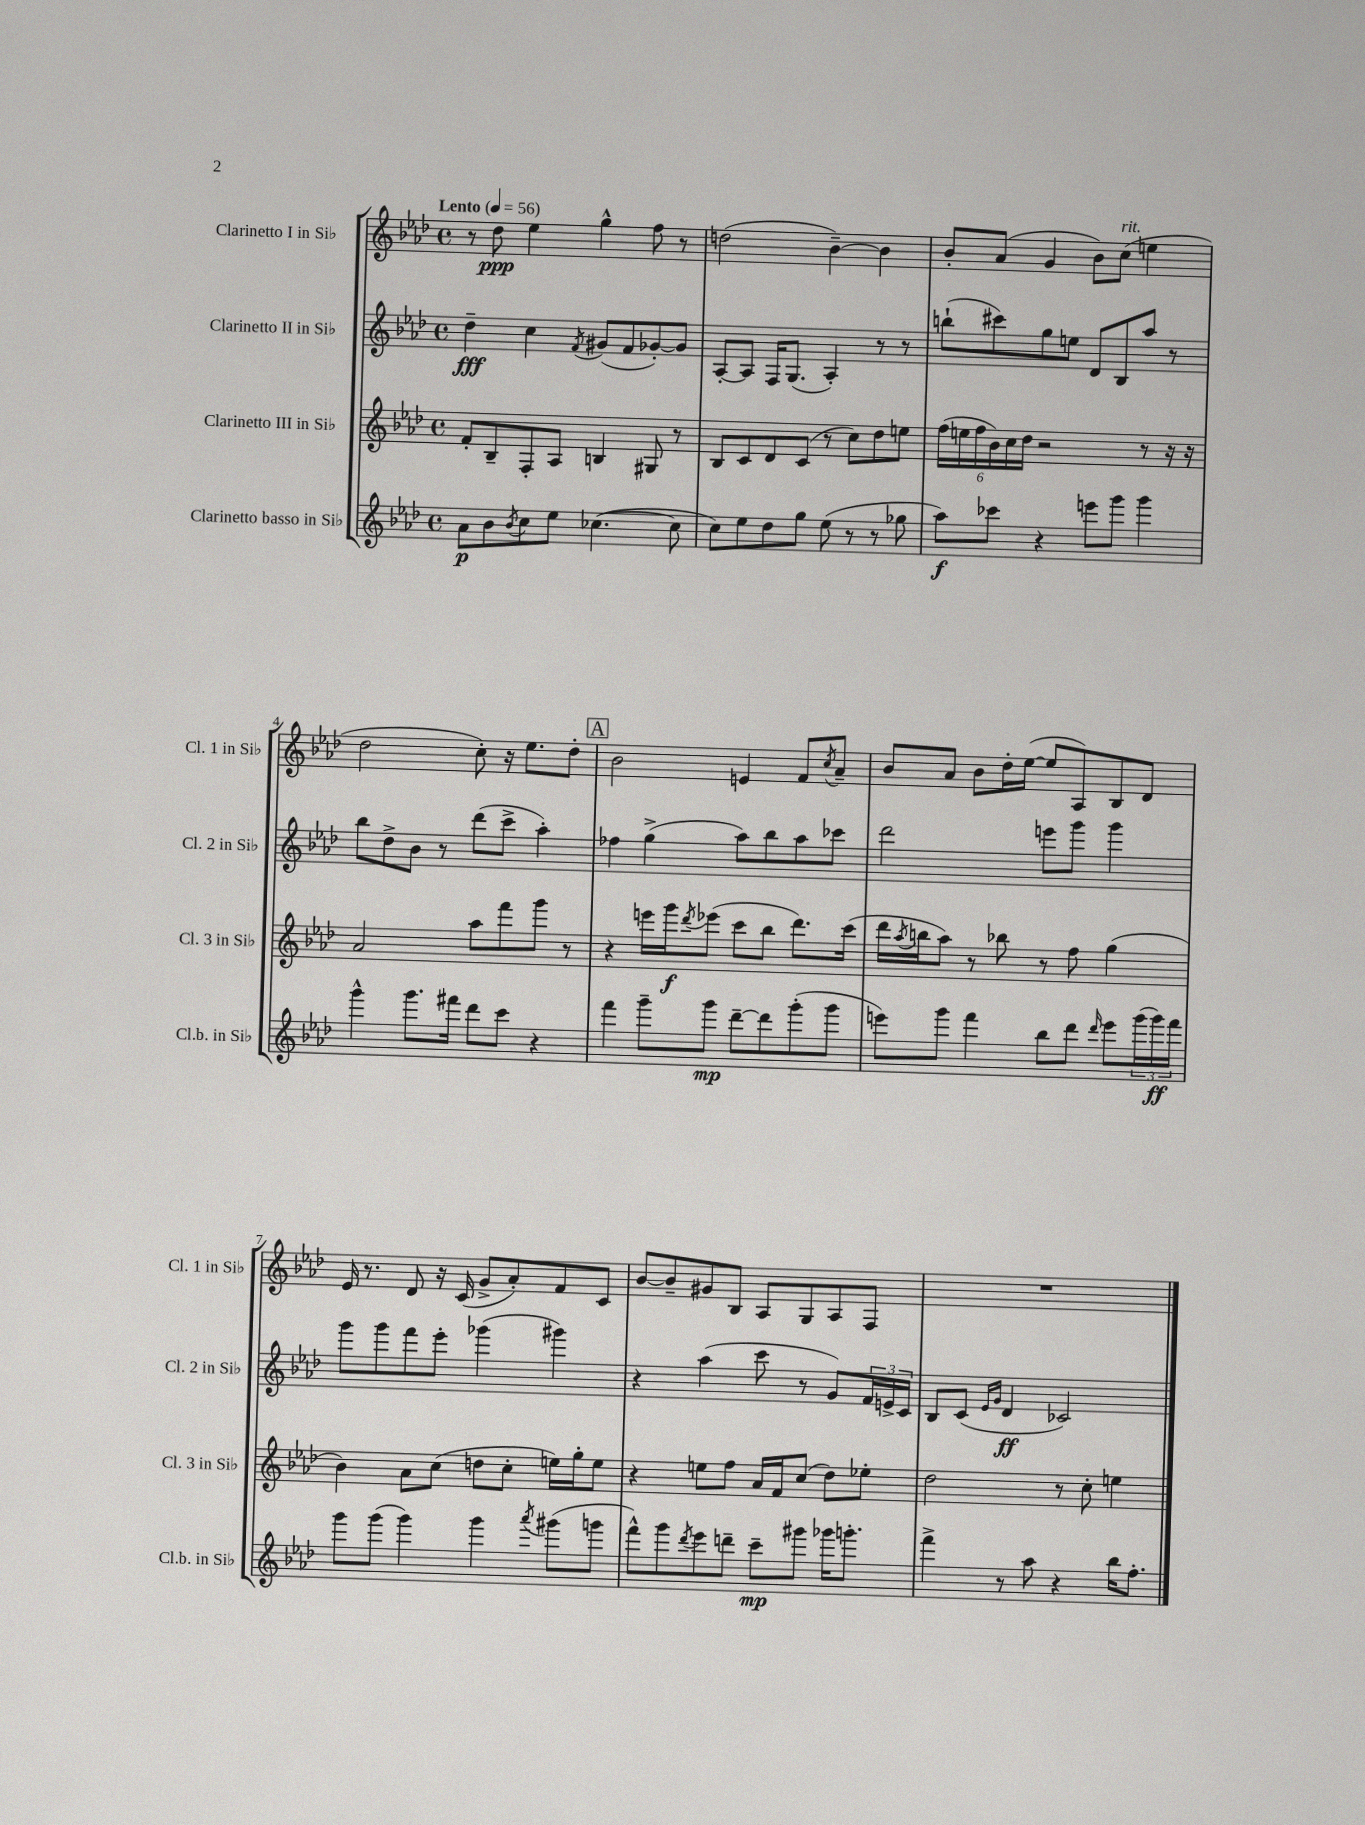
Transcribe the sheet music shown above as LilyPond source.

<<
\new StaffGroup <<
\new Staff = "s0" \with { instrumentName = "Clarinetto I in Sib" shortInstrumentName = "Cl. 1 in Sib" } {
    \clef treble \key aes \major \defaultTimeSignature \time 4/4 \tempo "Lento" 4 = 56
    r8 des''8\ppp ees''4 g''4-^ f''8 r8 |
    d''2( bes'4~--) bes'4 |
    bes'8-. aes'8( g'4 bes'8) c''8^\markup { \italic "rit." }( e''4 |
    des''2 c''8-.) r16 ees''8. des''8-. |
    \mark \markup { \box "A" } bes'2 e'4 f'8 \acciaccatura { c''8 } aes'8-- |
    bes'8 aes'8 bes'8 des''16-. ees''16~( ees''8 aes8) bes8 des'8 |
    ees'16 r8. des'8 r16 c'16( g'8-> aes'8-.) f'8 c'8 |
    bes'8~ bes'8-- gis'8 bes8 aes8 g8 aes8 f8 |
    R1 \bar "|." |
}
\new Staff = "s1" \with { instrumentName = "Clarinetto II in Sib" shortInstrumentName = "Cl. 2 in Sib" } {
    \clef treble \key aes \major \defaultTimeSignature \time 4/4
    des''4--\fff c''4 \acciaccatura { f'8 } gis'8( f'8 ges'8~-.) ges'8 |
    aes8~-. aes8 f16 g8.( aes4-.) r8 r8 |
    b''8-!( cis'''8) g''8 e''8 des'8 bes8 aes''8 r8 |
    bes''8 des''8-> bes'8 r8 des'''8( c'''8-> aes''4-.) |
    \mark \markup { \box "A" } fes''4 g''4->( aes''8) bes''8 aes''8 ces'''8 |
    des'''2 e'''8 g'''8 g'''4 |
    g'''8 g'''8 f'''8 ees'''8-. ges'''4( gis'''4) |
    r4 aes''4( c'''8 r8 g'8) \tuplet 3/2 { f'16 e'16-> c'16 } |
    bes8 c'8( \grace { ees'16 g'16 } des'4\ff ces'2) \bar "|." |
}
\new Staff = "s2" \with { instrumentName = "Clarinetto III in Sib" shortInstrumentName = "Cl. 3 in Sib" } {
    \clef treble \key aes \major \defaultTimeSignature \time 4/4
    f'8-. bes8-- f8-. aes8 b4 gis8 r8 |
    bes8 c'8 des'8 c'8( r8 c''8) des''8 e''8 |
    \tuplet 6/4 { f''16( e''16 f''16 bes'16) c''16 des''16 } r2 r8 r16 r16 |
    aes'2 aes''8 f'''8 g'''8 r8 |
    \mark \markup { \box "A" } r4 e'''16 g'''16\f \acciaccatura { des'''8 } ees'''8( c'''8 bes''8 des'''8.) c'''16( |
    des'''16 \acciaccatura { aes''8 } b''16 aes''8) r8 bes''8 r8 f''8 g''4( |
    bes'4) aes'8 c''8( d''8 c''8-. e''16) g''16-. e''8 |
    r4 e''8 f''8 aes'16 f'16 c''8( des''8) ees''8-. |
    des''2 r8 c''8-. e''4 \bar "|." |
}
\new Staff = "s3" \with { instrumentName = "Clarinetto basso in Sib" shortInstrumentName = "Cl.b. in Sib" } {
    \clef treble \key aes \major \defaultTimeSignature \time 4/4
    aes'8\p bes'8 \acciaccatura { bes'8 } c''8 ees''8 ces''4.~( ces''8 |
    c''8) ees''8 des''8 g''8 ees''8( r8 r8 ges''8 |
    aes''8\f) ces'''8 r4 e'''8 g'''8 g'''4 |
    g'''4-^ g'''8. fis'''16 des'''8 c'''8 r4 |
    \mark \markup { \box "A" } f'''4 g'''8-- g'''8\mp des'''8~-- des'''8 g'''8-.( g'''8 |
    e'''8) g'''8 f'''4 bes''8 des'''8 \grace { des'''16 } e'''8 \tuplet 3/2 { g'''16( g'''16\ff) f'''16 } |
    g'''8 g'''8( g'''4) g'''4 \acciaccatura { aes'''8 } gis'''8( g'''8 |
    f'''8-^) g'''8 \acciaccatura { des'''8 } ees'''8 d'''8-- c'''8--\mp gis'''8 ges'''16 g'''8.-. |
    f'''4-> r8 aes''8 r4 bes''16 f''8.-. \bar "|." |
}
>>
>>
